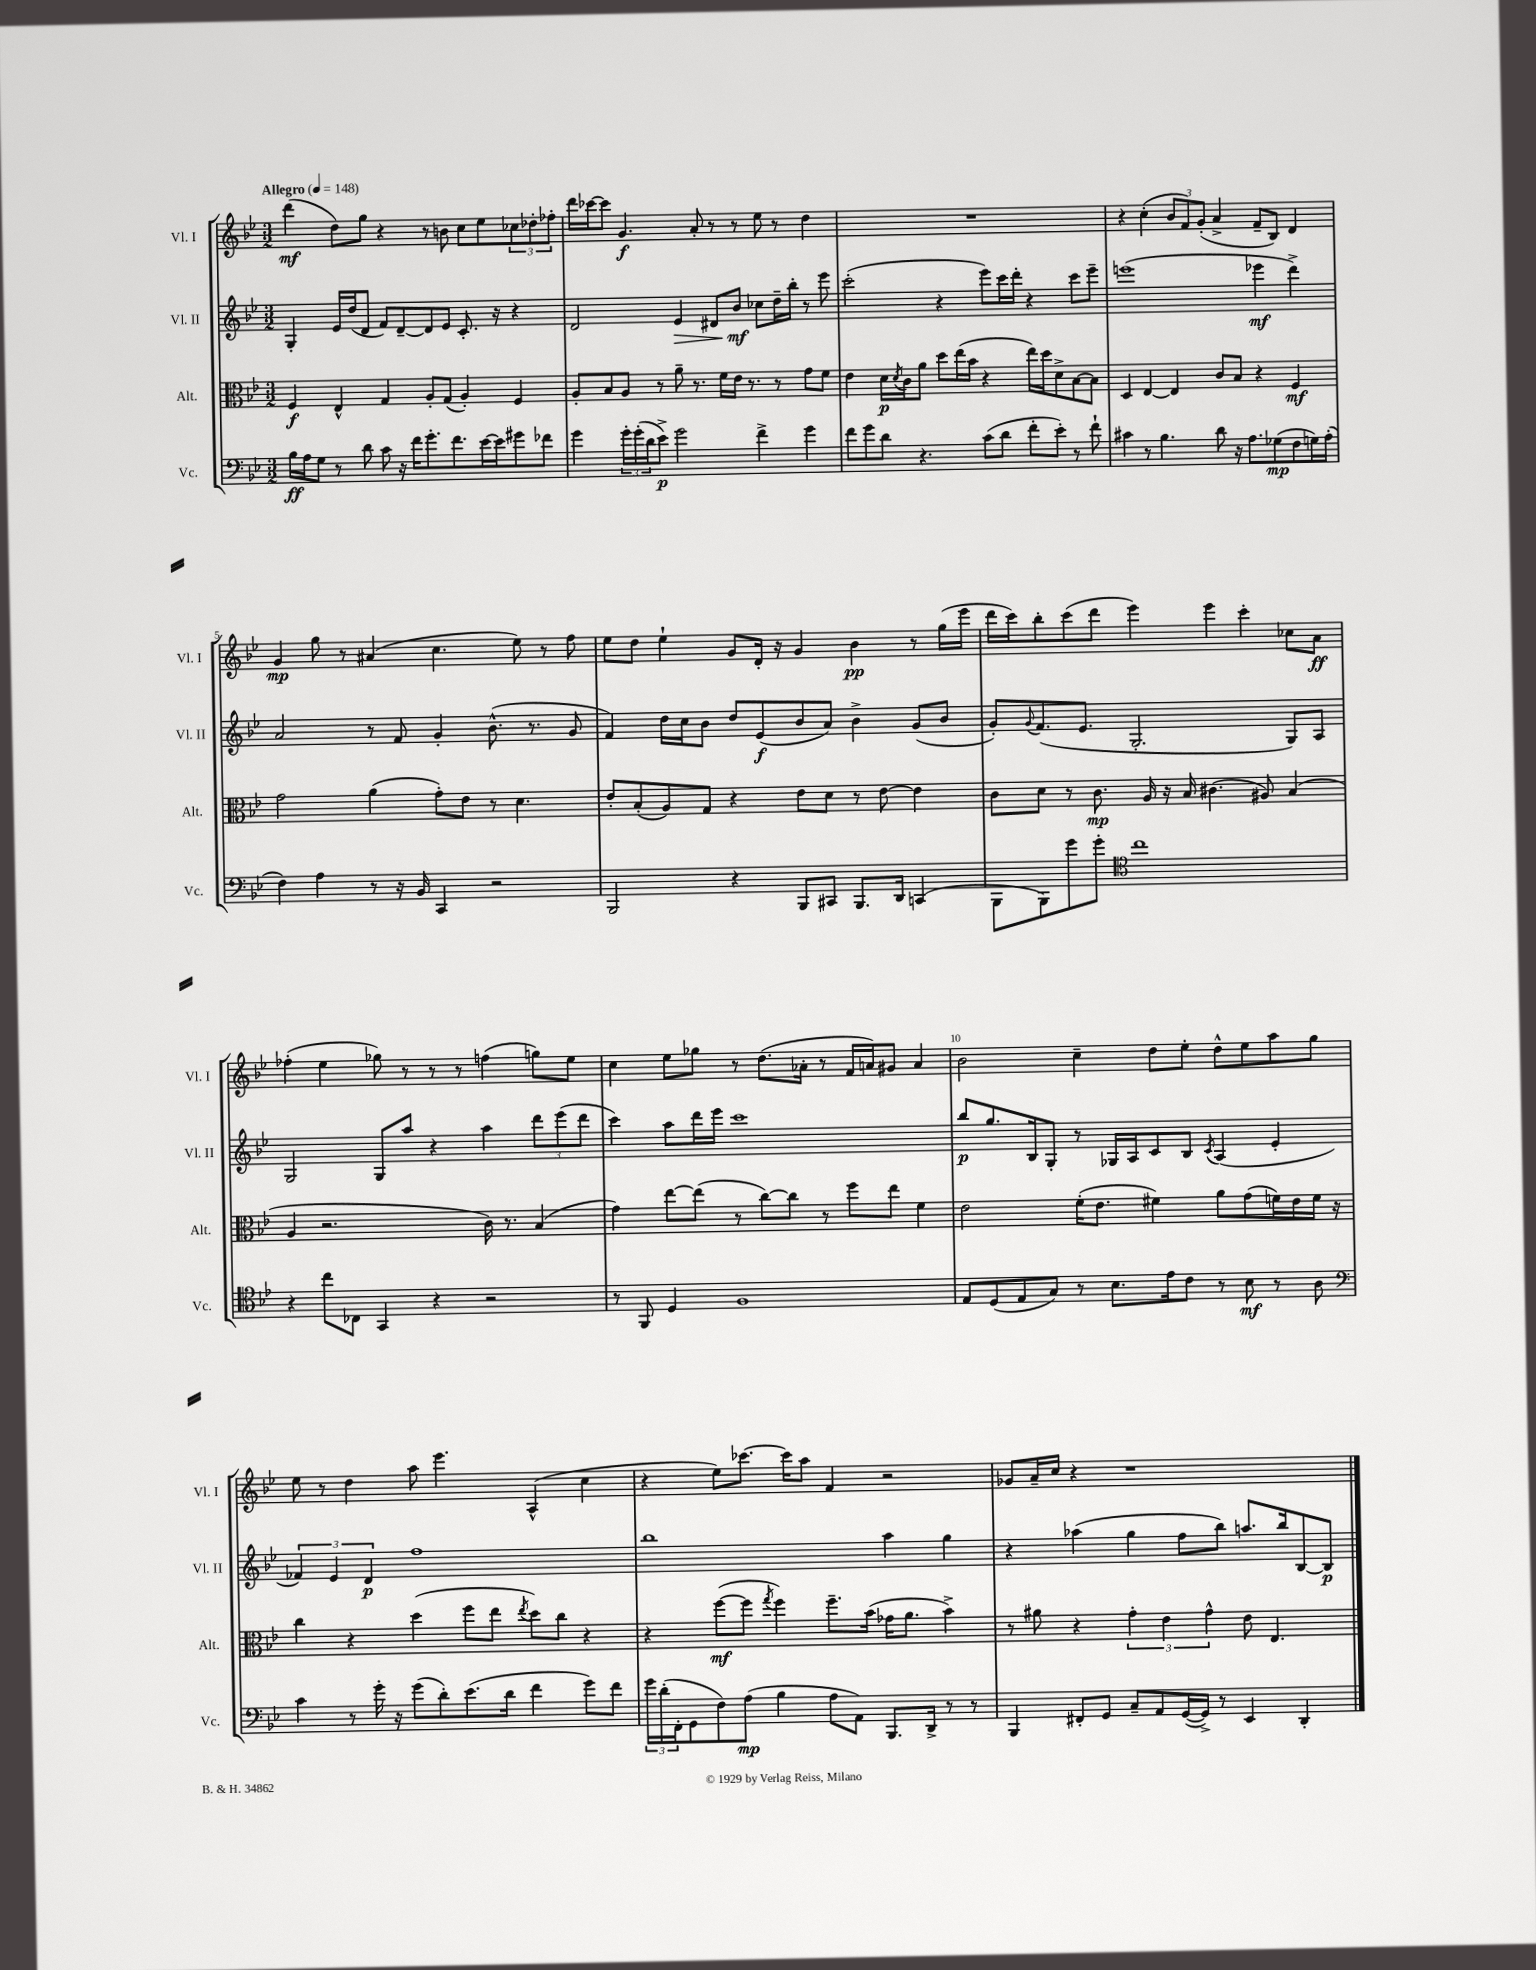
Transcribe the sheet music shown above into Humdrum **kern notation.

**kern	**dynam	**kern	**dynam	**kern	**dynam	**kern	**dynam
*part4	*part4	*part3	*part3	*part2	*part2	*part1	*part1
*staff4	*staff4	*staff3	*staff3	*staff2	*staff2	*staff1	*staff1
*I"Vc.	*	*I"Alt.	*	*I"Vl. II	*	*I"Vl. I	*
*I'Vc.	*	*I'Alt.	*	*I'Vl. II	*	*I'Vl. I	*
*clefF4	*	*clefC3	*	*clefG2	*	*clefG2	*
*k[b-e-]	*	*k[b-e-]	*	*k[b-e-]	*	*k[b-e-]	*
*M3/2	*	*M3/2	*	*M3/2	*	*M3/2	*
*MM148	*	*MM148	*	*MM148	*	*MM148	*
=1	=1	=1	=1	=1	=1	=1	=1
!	!	!	!	!	!	!LO:TX:a:B:t=Allegro	!
16B-\LL	ff	4F/	f	4G'/	.	(4ddd\	mf
16A\J	.	.	.	.	.	.	.
8G\J	.	.	.	.	.	.	.
8r	.	4E-^^/	.	16e-/LL	.	8dd\L)	.
.	.	.	.	(16dd/J	.	.	.
8d\	.	.	.	8d/J	.	8gg\J	.
8c\	.	4G/	.	8f/L)	.	4r	.
16r	.	.	.	[8d~/	.	.	.
16f\KL	.	.	.	.	.	.	.
8.g'\	.	8A'/L	.	8d/]	.	8r	.
.	.	(8G/J	.	8e-/J	.	8bn\	.
8.f\	.	.	.	.	.	.	.
.	.	4A'/)	.	8.c'/	.	8cc\L	.
[16e-\L	.	.	.	.	.	8ee-\	.
16e-\J]	.	.	.	16r	.	.	.
8g#X\	.	4F/	.	4r	.	12cc-X\	.
.	.	.	.	.	.	12dd-X'\	.
8f-X\J	.	.	.	.	.	.	.
.	.	.	.	.	.	12ff-X'\J	.
=2	=2	=2	=2	=2	=2	=2	=2
4g\	.	8A'/L	.	2d/	.	16ddd\LL	.
.	.	.	.	.	.	[16ccc-X\J	.
.	.	8B-/	.	.	.	8ccc-\J]	.
24g'\LL	.	8A/J	.	.	.	4.g/	f
(24g'\	.	.	.	.	.	.	.
24d\J	.	.	.	.	.	.	.
8e-^\J)	p	8r	.	.	.	.	.
!	!	!	!	!	!LO:HP:b	!	!
2g\	.	8a~\	.	4e-/	>	.	.
.	.	8.r	.	.	.	8a'/	.
.	.	.	.	8d#X/L	.	8r	.
.	.	16f\LL	.	.	.	.	.
.	.	16e-\JJ	.	8b-/J	mf	8r	.
.	.	8.r	.	.	.	.	.
4f^\	.	.	.	8cc-X\L	]	8ee-\	.
.	.	8r	.	16dd~\L	.	8r	.
.	.	.	.	16bb-'\JJ	.	.	.
4g\	.	8g\L	.	8r	.	4dd\	.
.	.	8f\J	.	8eee-\	.	.	.
=3	=3	=3	=3	=3	=3	=3	=3
8f\L	.	4e-\	.	(2ccc'\	.	1.r	.
8g\	.	.	.	.	.	.	.
8d\J	.	16d\LL	p	.	.	.	.
.	.	8qd/	.	.	.	.	.
.	.	16c\J	.	.	.	.	.
4.r	.	8a\J	.	.	.	.	.
.	.	8dd\L	.	4r	.	.	.
.	.	(16ee-\L	.	.	.	.	.
.	.	16b-\JJ	.	.	.	.	.
(8c\L	.	4r	.	8eee-\L)	.	.	.
8d\J	.	.	.	16ccc\L	.	.	.
.	.	.	.	16ddd'\JJ	.	.	.
8f'\L	.	16ee-\LL)	.	4r	.	.	.
.	.	16dd\J	.	.	.	.	.
8e-'\J)	.	8d^\	.	.	.	.	.
8r	.	[8B-\	.	8ccc\L	.	.	.
8f`\	.	8B-\J]	.	8eee-~\J	.	.	.
=4	=4	=4	=4	=4	=4	=4	=4
4c#X\	.	4D/	.	(1eeen	.	4r	.
8r	.	[4E-/	.	.	.	(4cc'\	.
4.B-\	.	.	.	.	.	.	.
.	.	4E-/]	.	.	.	12b-/L	.
.	.	.	.	.	.	12f/)	.
.	.	.	.	.	.	(12g'/J	.
8d\	.	8c/L	.	.	.	4a^/	.
16r	.	8B-/J	.	.	.	.	.
8.A\L	.	.	.	.	.	.	.
.	.	4r	.	4eee-X\	mf	8f~/L	.
(8G-X\	mp	.	.	.	.	8B-/J)	.
8F\	.	4F/	mf	4ddd^\)	.	4d/	.
16Gn\L)	.	.	.	.	.	.	.
(16A'\JJ	.	.	.	.	.	.	.
!!LO:LB:g=z
=5	=5	=5	=5	=5	=5	=5	=5
4F\)	.	2g\	.	2a/	.	4g/	mp
4A\	.	.	.	.	.	8gg\	.
.	.	.	.	.	.	8r	.
8r	.	(4a\	.	8r	.	(4a#X/	.
16r	.	.	.	8f/	.	.	.
16BB-/	.	.	.	.	.	.	.
4CC/	.	8g'\L)	.	4g'/	.	4.cc\	.
.	.	8e-\J	.	.	.	.	.
2r	.	8r	.	(8.b-^^\	.	.	.
.	.	4.d\	.	.	.	8ee-\)	.
.	.	.	.	8.r	.	.	.
.	.	.	.	.	.	8r	.
.	.	.	.	8g/	.	8ff\	.
=6	=6	=6	=6	=6	=6	=6	=6
2BBB-/	.	8e-'/L	.	4f/)	.	8ee-\L	.
.	.	(8B-'/	.	.	.	8dd\J	.
.	.	8A/)	.	16dd\LL	.	4ee-`\	.
.	.	.	.	16cc\J	.	.	.
.	.	8G/J	.	8b-\J	.	.	.
4r	.	4r	.	8dd/L	.	8g/L	.
.	.	.	.	(8e-/	f	16d'/Jk	.
.	.	.	.	.	.	16r	.
8BBB-/L	.	8e-\L	.	8b-/	.	4g/	.
8CC#X/J	.	8d\J	.	8a/J)	.	.	.
8.BBB-/L	.	8r	.	4b-^\	.	4b-\	pp
.	.	[8e-\	.	.	.	.	.
16DD/Jk	.	.	.	.	.	.	.
(4CCn/	.	4e-\]	.	(8g/L	.	8r	.
.	.	.	.	8b-/J	.	(16gg\LL	.
.	.	.	.	.	.	16eee-\JJ	.
=7	=7	=7	=7	=7	=7	=7	=7
8BBB-\L	.	8c\L	.	8g'/L)	.	16ddd\LL	.
.	.	.	.	.	.	16ccc\J)	.
.	.	.	.	8qqg/	.	.	.
8BBB-\)	.	8d\J	.	(8.f/	.	8bb-'\	.
8g\	.	8r	.	.	.	(8ccc\	.
.	.	.	.	8.e-/J	.	.	.
8g'\J	.	8.c\	mp	.	.	8ddd\J	.
*clefC4	*	*	*	*	*	*	*
1cc	.	.	.	2.G'/	.	4eee-\)	.
.	.	16A/	.	.	.	.	.
.	.	16r	.	.	.	.	.
.	.	16B-/	.	.	.	.	.
.	.	(4.c#X\	.	.	.	4eee-\	.
.	.	.	.	.	.	4ccc'\	.
.	.	8A#X/)	.	.	.	.	.
.	.	(4B-/	.	8G/L)	.	8cc-X\L	.
.	.	.	.	8A/J	.	8a\J	ff
!!LO:LB:g=z
=8	=8	=8	=8	=8	=8	=8	=8
4r	.	4A/	.	2G/	.	(4ff-X'\	.
8cc\L	.	2.r	.	.	.	4ee-\	.
8C-X\J	.	.	.	.	.	.	.
4GG/	.	.	.	8G/L	.	8gg-X\)	.
.	.	.	.	8aa/J	.	8r	.
4r	.	.	.	4r	.	8r	.
.	.	.	.	.	.	8r	.
2r	.	16c\)	.	4aa\	.	(4ffn\	.
.	.	8.r	.	.	.	.	.
.	.	(4B-/	.	12ddd\L	.	8ggn\L)	.
.	.	.	.	(12eee-\	.	.	.
.	.	.	.	.	.	8ee-\J	.
.	.	.	.	12ddd\J	.	.	.
=9	=9	=9	=9	=9	=9	=9	=9
8r	.	4g\)	.	4ccc\)	.	4cc\	.
8FF/	.	.	.	.	.	.	.
4D/	.	[8ee-\L	.	8aa\L	.	8ee-\L	.
.	.	(8ee-\J]	.	16ddd\L	.	8gg-X\J	.
.	.	.	.	16eee-\JJ	.	.	.
1F	.	8r	.	1ccc	.	8r	.
.	.	[8cc\L)	.	.	.	(8.dd\L	.
.	.	8cc\J]	.	.	.	.	.
.	.	.	.	.	.	16a-X'\Jk	.
.	.	8r	.	.	.	8r	.
.	.	8ff\L	.	.	.	16f/LL	.
.	.	.	.	.	.	16an/J)	.
.	.	8ee-\J	.	.	.	8g#X/J	.
.	.	4f\	.	.	.	4a/	.
=10	=10	=10	=10	=10	=10	=10	=10
8E-/L	.	2e-\	.	8bb-/L	p	2b-\	.
(8D/	.	.	.	8.gg/	.	.	.
8E-/	.	.	.	.	.	.	.
.	.	.	.	16B-/k	.	.	.
8G/J)	.	.	.	8G'/J	.	.	.
8r	.	(16f'\KL	.	8r	.	4cc~\	.
.	.	8.e-\J	.	.	.	.	.
8.B-\L	.	.	.	16G-X/LL	.	.	.
.	.	.	.	16A/J	.	.	.
.	.	4f#X\)	.	8c/	.	8dd\L	.
16e-\k	.	.	.	.	.	.	.
8c\J	.	.	.	8B-/J	.	8ee-'\J	.
.	.	.	.	8qc/	.	.	.
8r	.	8a\L	.	(4A/	.	8dd^^\L	.
8B-\	mf	(8g\	.	.	.	8ee-\	.
8r	.	16fn\L)	.	4e-'/	.	8aa\	.
.	.	16e-\	.	.	.	.	.
8A\	.	16f\JJ	.	.	.	8gg\J	.
.	.	16r	.	.	.	.	.
!!LO:LB:g=z
=11	=11	=11	=11	=11	=11	=11	=11
*clefF4	*	*	*	*	*	*	*
4c\	.	4cc\	.	6f-X/)	.	8ee-\	.
.	.	.	.	.	.	8r	.
.	.	.	.	6e-/	.	.	.
8r	.	4r	.	.	.	4dd\	.
.	.	.	.	6d/	p	.	.
16g'\	.	.	.	.	.	.	.
16r	.	.	.	.	.	.	.
(8g\L	.	(4dd\	.	1ff	.	8aa\	.
8d'\)	.	.	.	.	.	4.eee-\	.
(8.e-\	.	8ff\L	.	.	.	.	.
.	.	8ee-\J	.	.	.	.	.
16d\Jk	.	.	.	.	.	.	.
.	.	8qee-/	.	.	.	.	.
4f\	.	8dd\L)	.	.	.	(4A^^/	.
.	.	8cc\J	.	.	.	.	.
8g\L)	.	4r	.	.	.	4cc\	.
8f\J	.	.	.	.	.	.	.
=12	=12	=12	=12	=12	=12	=12	=12
24g\LL	.	4r	.	1bb-	.	4r	.
(24d'\	.	.	.	.	.	.	.
24FF'\J	.	.	.	.	.	.	.
8GG\	.	.	.	.	.	.	.
8F\)	.	([8ff\L	mf	.	.	8ee-\L)	.
(8A\J	mp	8ff\J]	.	.	.	[8.ccc-X\J	.
.	.	8qgg/	.	.	.	.	.
4B-\	.	4ff\)	.	.	.	.	.
.	.	.	.	.	.	16ccc-\KL]	.
.	.	.	.	.	.	8aa\J	.
8A\L	.	8.ff~\L	.	.	.	4f/	.
8AA\J)	.	.	.	.	.	.	.
.	.	(16b-\Jk	.	.	.	.	.
8.BBB-/L	.	16g-X\KL	.	4aa\	.	2r	.
.	.	8.a\J	.	.	.	.	.
16DD^/Jk	.	.	.	.	.	.	.
8r	.	4b-^\)	.	4gg\	.	.	.
8r	.	.	.	.	.	.	.
=13	=13	=13	=13	=13	=13	=13	=13
4BBB-/	.	8r	.	4r	.	8g-X/L	.
.	.	8a#X\	.	.	.	16a~/L	.
.	.	.	.	.	.	16cc/JJ	.
8FF#X'/L	.	4r	.	(4aa-X\	.	4r	.
8GG/J	.	.	.	.	.	.	.
8C~/L	.	6g'\	.	4gg\	.	1r	.
8AA/	.	.	.	.	.	.	.
.	.	6e-\	.	.	.	.	.
([16GG/L	.	.	.	8ff\L	.	.	.
16GG^/JJ])	.	.	.	.	.	.	.
.	.	6g^^\	.	.	.	.	.
8r	.	.	.	8bb-\J)	.	.	.
4EE-/	.	8e-\	.	8.aan/L	.	.	.
.	.	4.E-/	.	.	.	.	.
.	.	.	.	16bb-/k	.	.	.
4DD'/	.	.	.	[8B-/	.	.	.
.	.	.	.	8B-/J]	p	.	.
==	==	==	==	==	==	==	==
*-	*-	*-	*-	*-	*-	*-	*-
